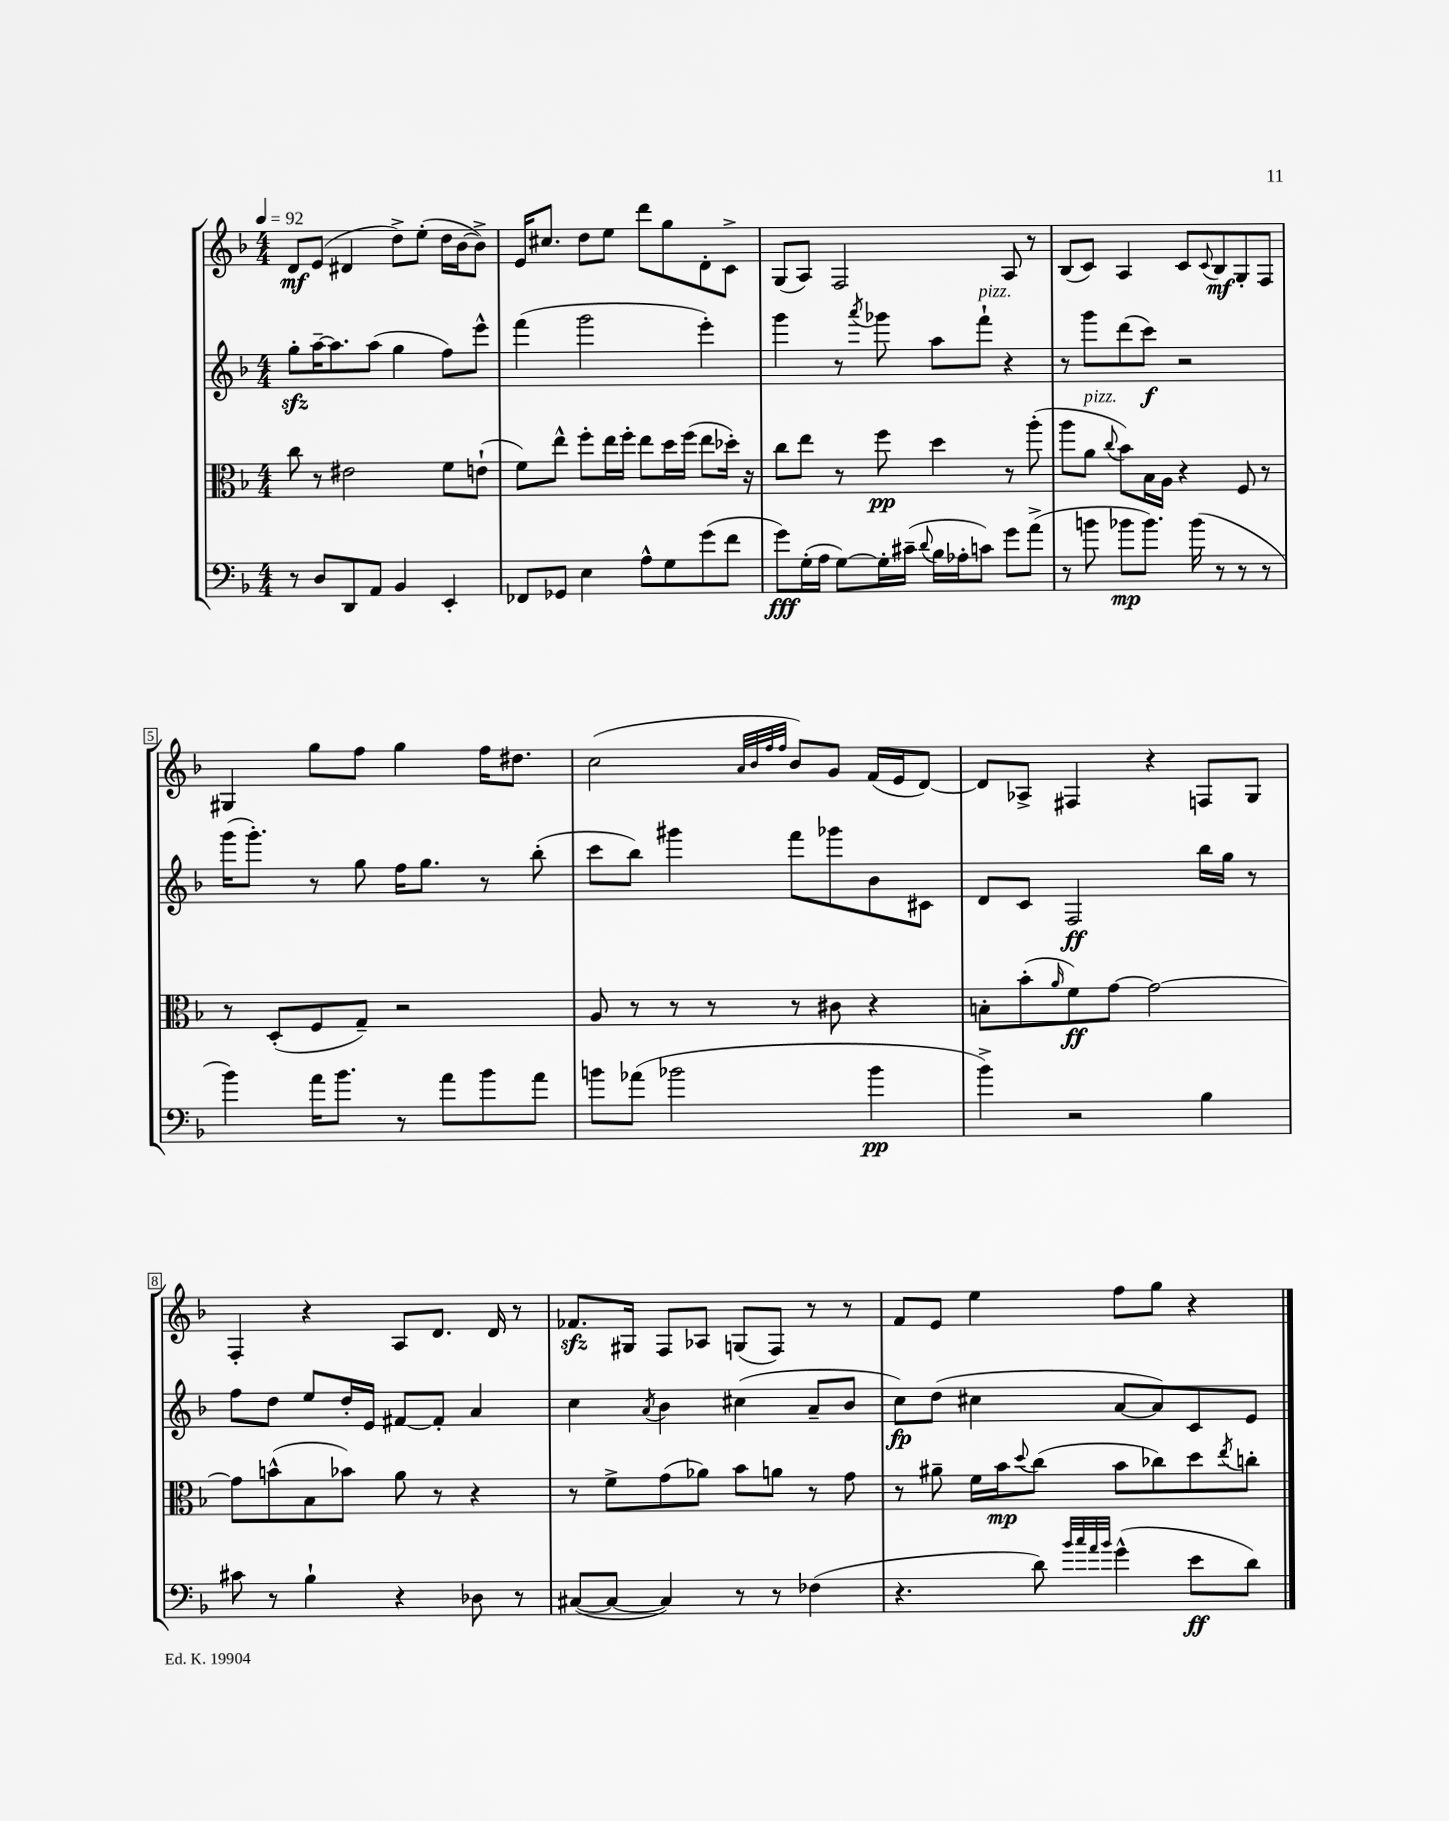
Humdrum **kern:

**kern	**dynam	**kern	**dynam	**kern	**dynam	**kern	**dynam
*part4	*part4	*part3	*part3	*part2	*part2	*part1	*part1
*staff4	*staff4	*staff3	*staff3	*staff2	*staff2	*staff1	*staff1
*clefF4	*	*clefC3	*	*clefG2	*	*clefG2	*
*k[b-]	*	*k[b-]	*	*k[b-]	*	*k[b-]	*
*M4/4	*	*M4/4	*	*M4/4	*	*M4/4	*
*MM92	*	*MM92	*	*MM92	*	*MM92	*
=1	=1	=1	=1	=1	=1	=1	=1
8r	.	8cc\	.	8ggzz'\L	.	8d/L	mf
8D/L	.	8r	.	[16aa~\K	.	(8e/J	.
.	.	.	.	8.aa\]	.	.	.
8DD/	.	2e#X\	.	.	.	4d#X/	.
8AA/J	.	.	.	(8aa\J	.	.	.
4BB-/	.	.	.	4gg\	.	8dd^\L)	.
.	.	.	.	.	.	(8ee'\J	.
4EE'/	.	8f\L	.	8ff\L)	.	16dd\LL	.
.	.	.	.	.	.	[16b-\J	.
.	.	(8en`\J	.	8eee^^\J	.	8b-^\J])	.
=2	=2	=2	=2	=2	=2	=2	=2
8FF-X/L	.	8f\L)	.	(4fff\	.	16e/KL	.
.	.	.	.	.	.	8.cc#X/J	.
8GG-X/J	.	8ee^^\J	.	.	.	.	.
4E\	.	8ff'\L	.	2ggg\	.	8dd\L	.
.	.	16ee\L	.	.	.	8ee\J	.
.	.	16ff'\JJ	.	.	.	.	.
8A^^\L	.	8ee\L	.	.	.	8ddd\L	.
8G\	.	16dd\L	.	.	.	8gg\	.
.	.	(16ff\JJ	.	.	.	.	.
(8g\	.	8ee\L	.	4eee'\)	.	8d'\	.
8f\J	.	16dd-X'\Jk)	.	.	.	8c^\J	.
.	.	16r	.	.	.	.	.
=3	=3	=3	=3	=3	=3	=3	=3
8g\L)	fff	8cc\L	.	4ggg\	.	(8G/L	.
(16G'\L	.	8ee\J	.	.	.	8A/J)	.
16A\JJ	.	.	.	.	.	.	.
[8G\L)	.	8r	.	8r	.	2F/	.
.	.	.	.	8qaaa/	.	.	.
16G'\L]	.	8ff\	pp	8ggg-X\	.	.	.
(16c#X~\JJ	.	.	.	.	.	.	.
8qqd/	.	.	.	.	.	.	.
16B-\LL	.	4dd\	.	8aa\L	.	.	.
16A-X'\J	.	.	.	.	.	.	.
!	!	!	!	!LO:TX:a:i:t=pizz.	!	!	!
8cn\J)	.	.	.	8fff`\J	.	.	.
8g\L	.	8r	.	4r	.	8A/	.
(8a^\J	.	(8aa'\	.	.	.	8r	.
=4	=4	=4	=4	=4	=4	=4	=4
8r	.	8aa\L	.	8r	.	(8B-/L	.
!	!	!LO:TX:a:i:t=pizz.	!	!	!	!	!
8bn\	.	8a\J	.	8ggg\L	.	8c/J)	.
.	.	8qqcc/	.	.	.	.	.
8b-X\L	mp	8b-\L)	.	(8ddd\	.	4A/	.
8.b-\J)	.	16B-\L	.	8ccc\J)	f	.	.
.	.	16A\JJ	.	.	.	.	.
.	.	4r	.	2r	.	8c/L	.
(16b-\	.	.	.	.	.	.	.
.	.	.	.	.	.	8qqc/	.
8r	.	.	.	.	.	8B-/	mf
8r	.	8F/	.	.	.	8G'/	.
8r	.	8r	.	.	.	8F/J	.
!!LO:LB:g=z
=5	=5	=5	=5	=5	=5	=5	=5
4b-\)	.	8r	.	(16ggg\KL	.	4G#X/	.
.	.	.	.	8.ggg'\J)	.	.	.
.	.	(8D'/L	.	.	.	.	.
16a\KL	.	8F/	.	8r	.	8gg\L	.
8.b-\J	.	.	.	.	.	.	.
.	.	8G~/J)	.	8gg\	.	8ff\J	.
8r	.	2r	.	16ff\KL	.	4gg\	.
.	.	.	.	8.gg\J	.	.	.
8a\L	.	.	.	.	.	.	.
8b-\	.	.	.	8r	.	16ff\KL	.
.	.	.	.	.	.	8.dd#X\J	.
8a\J	.	.	.	(8bb-'\	.	.	.
=6	=6	=6	=6	=6	=6	=6	=6
8bn\L	.	8A/	.	8ccc\L	.	(2cc\	.
(8a-X\J	.	8r	.	8bb-\J)	.	.	.
2b-X\	.	8r	.	4ggg#X\	.	.	.
.	.	8r	.	.	.	.	.
.	.	.	.	.	.	32qqa/LLL	.
.	.	.	.	.	.	32qqb-/	.
.	.	.	.	.	.	32qqff/	.
.	.	.	.	.	.	32qqff/JJJ	.
.	.	8r	.	8fff\L	.	8b-/L)	.
.	.	8c#X\	.	8ggg-X\	.	8g/J	.
4b-\	pp	4r	.	8b-\	.	(16f/LL	.
.	.	.	.	.	.	16e/J	.
.	.	.	.	8c#X\J	.	[8d/J)	.
=7	=7	=7	=7	=7	=7	=7	=7
4b-^\)	.	8Bn'\L	.	8d/L	.	8d/L]	.
.	.	(8b-'\	.	8c/J	.	8A-X^/J	.
.	.	16qqa/	.	.	.	.	.
2r	.	8f\)	ff	2F/	ff	4F#X/	.
.	.	[8g\J	.	.	.	.	.
.	.	2g\_	.	.	.	4r	.
4B-\	.	.	.	16bb-\LL	.	8Fn/L	.
.	.	.	.	16gg\JJ	.	.	.
.	.	.	.	8r	.	8G/J	.
!!LO:LB:g=z
=8	=8	=8	=8	=8	=8	=8	=8
8c#X\	.	8g\L]	.	8ff\L	.	4F'/	.
8r	.	(8bn^^\	.	8dd\J	.	.	.
4B-`\	.	8B-\	.	8ee/L	.	4r	.
.	.	8b-X\J)	.	16dd'/L	.	.	.
.	.	.	.	16e/JJ	.	.	.
4r	.	8a\	.	[8f#X/L	.	8A/L	.
.	.	8r	.	8f#'/J]	.	8.d/J	.
8D-X\	.	4r	.	4a/	.	.	.
.	.	.	.	.	.	16d/	.
8r	.	.	.	.	.	8r	.
=9	=9	=9	=9	=9	=9	=9	=9
([8C#X/L	.	8r	.	4cc\	.	8.f-Xzz/L	.
8C#/J_	.	8f^\L	.	.	.	.	.
.	.	.	.	.	.	16G#X/Jk	.
.	.	.	.	8qa/	.	.	.
4C#/])	.	(8g\	.	4b-\	.	8F/L	.
.	.	8a-X\J)	.	.	.	8A-X/J	.
8r	.	8b-\L	.	(4cc#X\	.	(8Gn/L	.
8r	.	8an\J	.	.	.	8F/J)	.
(4F-X\	.	8r	.	8a~/L	.	8r	.
.	.	8g\	.	8b-/J	.	8r	.
=10	=10	=10	=10	=10	=10	=10	=10
4.r	.	8r	.	8cc\L)	fp	8f/L	.
.	.	8a#X~\	.	(8dd\J	.	8e/J	.
.	.	16f\LL	.	4cc#X\	.	4ee\	.
.	.	16b-\J	mp	.	.	.	.
.	.	8qqdd/	.	.	.	.	.
8d\)	.	(8cc\J	.	.	.	.	.
32qqb-/LLL	.	.	.	.	.	.	.
32qqcc/	.	.	.	.	.	.	.
32qqa/	.	.	.	.	.	.	.
32qqb-/JJJ	.	.	.	.	.	.	.
(4g^^\	.	8b-\L	.	[8a/L	.	8ff\L	.
.	.	8cc-X\)	.	8a/])	.	8gg\J	.
8e\L	ff	8dd\	.	8c/	.	4r	.
.	.	8qee/	.	.	.	.	.
8d\J)	.	8ccn'\J	.	8e/J	.	.	.
==	==	==	==	==	==	==	==
*-	*-	*-	*-	*-	*-	*-	*-
